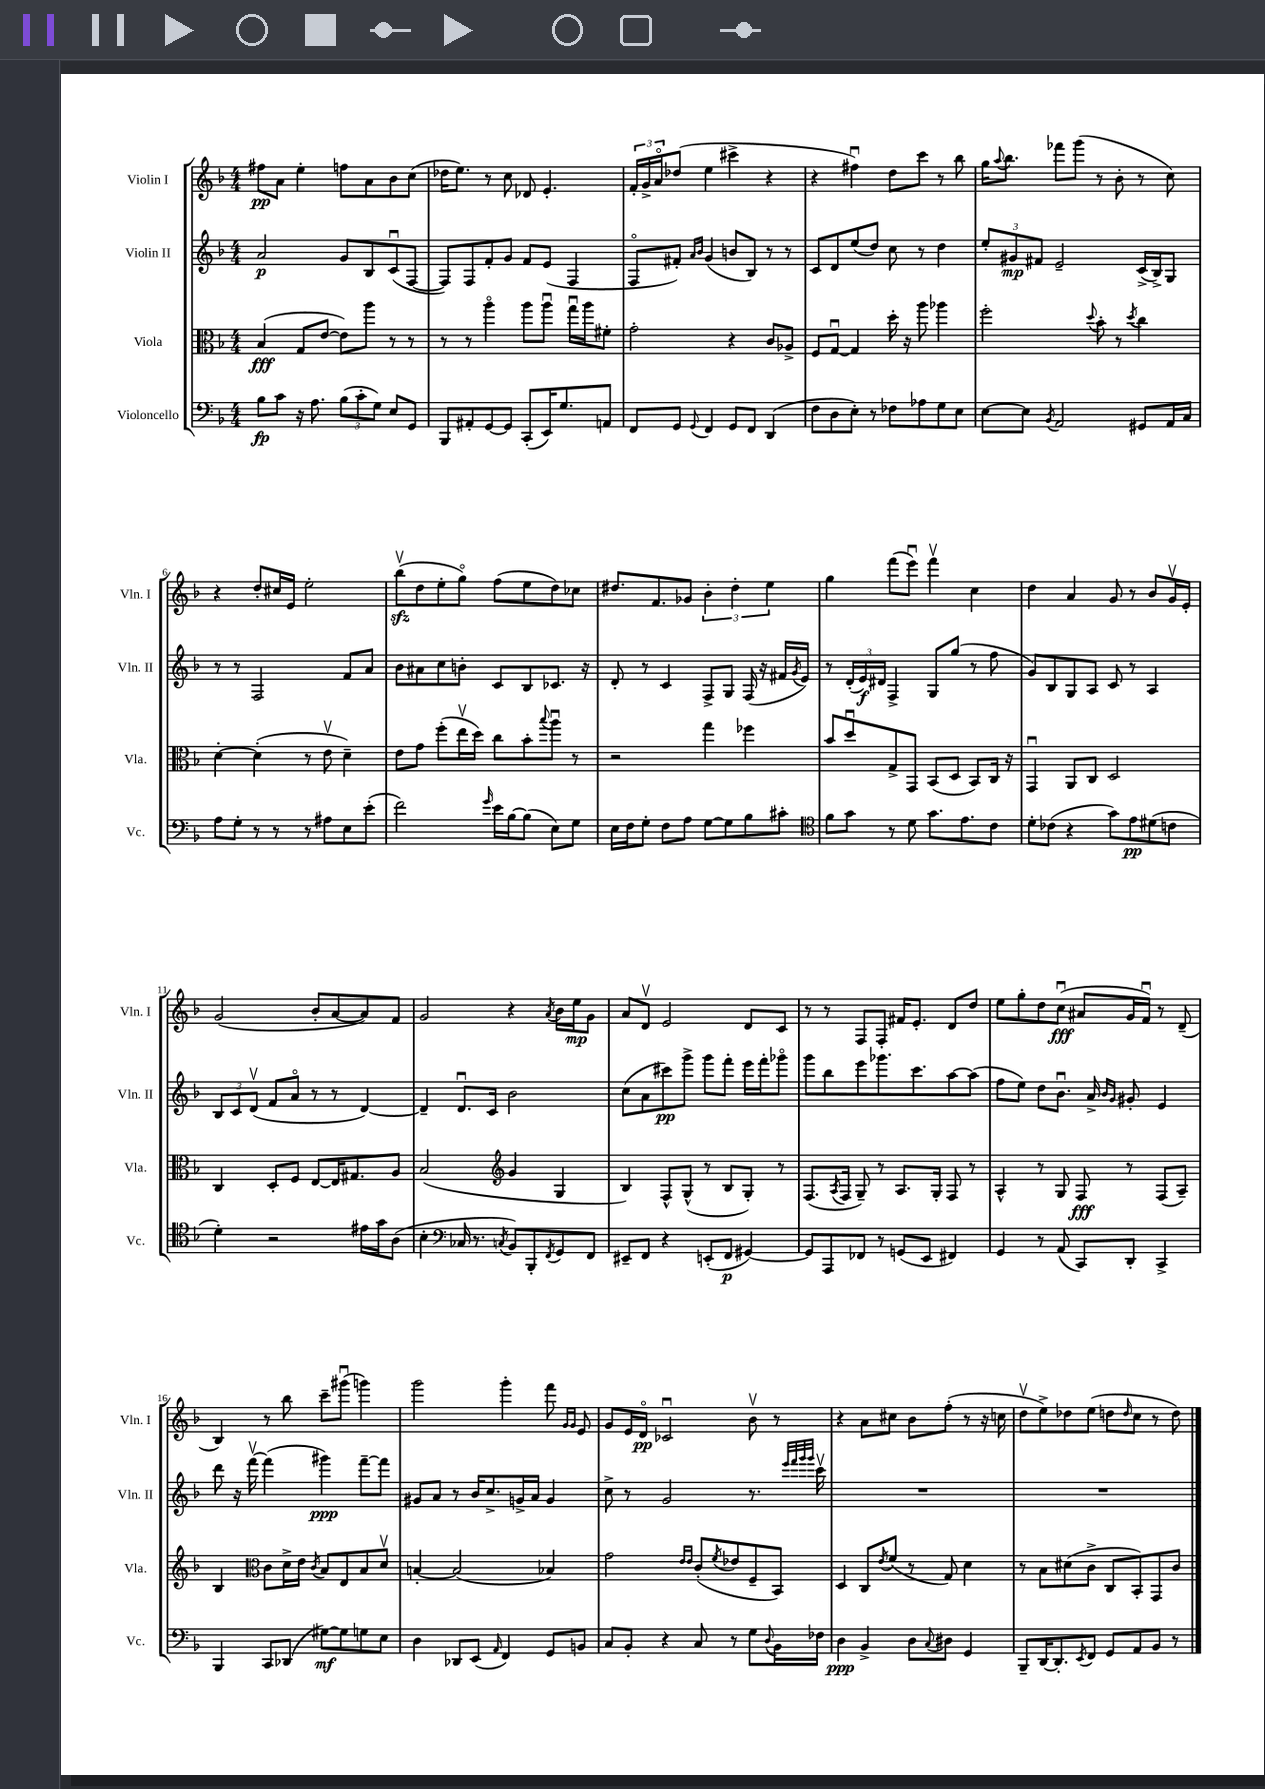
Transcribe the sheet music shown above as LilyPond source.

<<
\new StaffGroup <<
\new Staff = "s0" \with { instrumentName = "Violin I" shortInstrumentName = "Vln. I" } {
    \clef treble \key f \major \numericTimeSignature \time 4/4
    fis''8\pp a'8 e''4-. f''8 a'8 bes'8 c''8( |
    des''16 e''8.) r8 c''8 des'8 e'4.-. |
    \tuplet 3/2 { f'16-. g'16-> a'16\flageolet } des''8( e''4 cis'''4-> r4 |
    r4 fis''4\downbow) d''8 c'''8 r8 bes''8 |
    g''16 \appoggiatura { a''8 } bes''8. fes'''8 g'''8( r8 bes'8-. r8 c''8) |
    r4 d''8-. cis''16 e'16 e''2-. |
    bes''8\upbow\sfz( d''8 e''8-. g''8\flageolet) f''8( e''8 d''8) ces''8 |
    dis''8. f'8. ges'8 \tuplet 3/2 { bes'4-. dis''4-. e''4 } |
    g''4 f'''8( e'''8\downbow) f'''4\upbow c''4 |
    d''4 a'4 g'8 r8 bes'8 g'16\upbow e'16-. |
    g'2( bes'8-. a'8~ a'8) f'8 |
    g'2 r4 \acciaccatura { a'8 } bes'16 e''16\mp g'8 |
    a'8 d'8\upbow e'2 d'8 c'8 |
    r8 r8 f8 f8-. fis'16 e'8.-. d'8 d''8 |
    e''8 g''8-. d''8 c''8\downbow\fff( ais'8 g'16 f'16\downbow) r8 d'8--( |
    bes4) r8 bes''8 c'''8-- gis'''8\downbow( g'''4) |
    g'''2 g'''4-. f'''8 \grace { g'16 g'16 } e'8 |
    g'8 e'16 d'16\flageolet\pp ces'2\downbow bes'8\upbow r8 |
    r4 a'8 cis''8 bes'8 f''8-.( r8 r16 c''16 |
    d''8\upbow e''8->) des''8 e''8( d''8 \grace { d''16 } c''8 r8 d''8) \bar "|." |
}
\new Staff = "s1" \with { instrumentName = "Violin II" shortInstrumentName = "Vln. II" } {
    \clef treble \key f \major \numericTimeSignature \time 4/4
    a'2\p g'8 bes8 c'8\downbow( f8~ |
    f8) f8 f'8-. g'8 f'8 e'8( f4 |
    f8\flageolet fis'8-.) \grace { a'16 bes'16 } g'4( b'8 bes8) r8 r8 |
    c'8 d'8 e''8( d''8) c''8 r8 d''4 |
    \tuplet 3/2 { e''8-. gis'8\mp fis'8 } e'2-- c'16->( bes16->) g8 |
    r8 r8 f2 f'8 a'8 |
    bes'8 ais'8 c''8 b'8-. c'8 bes8 ces'8. r16 |
    d'8-. r8 c'4 f8-> g8 f16( r16 fis'16 \acciaccatura { g'8 } e'16) |
    r8 \tuplet 3/2 { d'16-.( e'16\f) dis'16 } f4-> g8 g''8( r8 f''8 |
    g'8) bes8 g8 a8 c'8 r8 a4 |
    \tuplet 3/2 { bes8 c'8 d'8\upbow( } f'8 a'8\flageolet r8 r8 d'4~) |
    d'4-- d'8.\downbow c'16 bes'2 |
    c''8( a'8 cis'''8\pp) g'''8-> g'''8 f'''8-. e'''16 f'''16-. ges'''8\flageolet |
    g'''8 bes''8 e'''8 ges'''8. c'''8. a''8~ a''8( |
    f''8 e''8) d''8 bes'8.\downbow a'16-> \grace { bes'16 g'16 } gis'8-. e'4 |
    d'''8 r16 f'''16~\upbow f'''4( gis'''4\ppp) f'''8~-- f'''8 |
    gis'8 a'8 r8 bes'16 c''8.-> g'16-> a'16 g'4 |
    c''8-> r8 g'2 r8. \grace { e'''32 f'''32 g'''32 g'''32 } c'''16\upbow |
    R1 |
    R1 \bar "|." |
}
\new Staff = "s2" \with { instrumentName = "Viola" shortInstrumentName = "Vla." } {
    \clef alto \key f \major \numericTimeSignature \time 4/4
    bes4\fff( g8 e'8~ e'8) a''8 r8 r8 |
    r8 r8 a''4\flageolet a''8 a''8\downbow g''16\downbow a''16 fis'8-. |
    g'2-. r4 c'8 aes8-> |
    f8 g8~\downbow g4 d''16-. r16 a''8 aes''4 |
    f''2-. \appoggiatura { d''8 } bes'8-. r8 \acciaccatura { d''8 } c''4 |
    d'4~-. d'4-.( r8 e'8\upbow d'4--) |
    e'8 g'8 f''8-.( e''16\upbow d''16) c''8 bes'8-. \appoggiatura { bes''8 } a''8\downbow r8 |
    r2 g''4 fes''4 |
    bes'8 d''8\downbow g8-> g,8 bes,8( d8 bes,8) c16 r16 |
    g,4\downbow a,8 c8 d2 |
    c4 d8-. f8 e8~ e16 gis8. a8 |
    bes2( \clef treble g'4 g4 |
    bes4) f8-^ g8-^( r8 bes8 g8-.) r8 |
    f8.( \acciaccatura { a8 } f16 g8--) r8 a8. g16-. f8 r8 |
    a4-^ r8 g8 f8\fff r8 f8( a8--) |
    bes4 \clef alto c'8 d'16-> e'16 \acciaccatura { c'8 } bes8 e8 bes8 d'8\upbow |
    b4~-. b2( bes4) |
    g'2 \grace { e'16 e'16 } c'8-.( \acciaccatura { f'8 } ees'8 f8-- bes,8) |
    d4 c8 \acciaccatura { e'8 } f'8( r8 g8) d'4 |
    r8 bes8 dis'8( c'8-> c8 bes,8-.) g,8 c'8 \bar "|." |
}
\new Staff = "s3" \with { instrumentName = "Violoncello" shortInstrumentName = "Vc." } {
    \clef bass \key f \major \numericTimeSignature \time 4/4
    bes8\fp c'8 r16 a8. \tuplet 3/2 { bes8( c'8-. g8) } e8 g,8 |
    bes,,8 ais,8-. g,8~ g,8 c,8-.( e,16) g8. a,8 |
    f,8 g,8 \appoggiatura { g,8 } f,4 g,8 f,8 d,4( |
    f8 d8 e8-.) r8 fes8 aes8 g8 e8 |
    e8~ e8 \acciaccatura { bes,8 } a,2 gis,8 a,16 c16 |
    a8 g8-. r8 r8 r8 ais8 e8 e'8-.( |
    f'2) \grace { g'16 } e'16 bes16~ bes8( e8) g8 |
    e16 f16 g8-. f8 a8 g8~ g8 bes8 cis'8-. |
    \clef tenor f'8 g'8 r8 d'8 g'8. e'8. c'8 |
    d'8-. ces'8( r4 g'8) e'8\pp dis'8( c'8 |
    d'4-.) r2 eis'16 g'16 a8( |
    bes4-. \clef bass ces16 r8. \acciaccatura { c8 } bes,8) bes,,8-. \acciaccatura { f,8 } g,8 f,8 |
    eis,8-- f,8 r4 e,8-.( f,8\p gis,4~) |
    gis,8 a,,8 fes,8 r8 g,8( e,8 fis,4) |
    g,4 r8 a,8( c,8) d,8-. c,4-> |
    bes,,4 c,8 des,8( gis8~\mf) gis8 g8 e8 |
    d4 des,8 e,8( \grace { a,16 } f,4) g,8 b,8 |
    c8 bes,8-. r4 c8 r8 g8 \appoggiatura { d8 } bes,16 fes16 |
    d4\ppp bes,4-> d8 \appoggiatura { c8 } dis8 g,4 |
    bes,,8-- d,16~ d,8.-. \acciaccatura { e,8 } f,8 g,8 a,8 bes,8 r8 \bar "|." |
}
>>
>>
